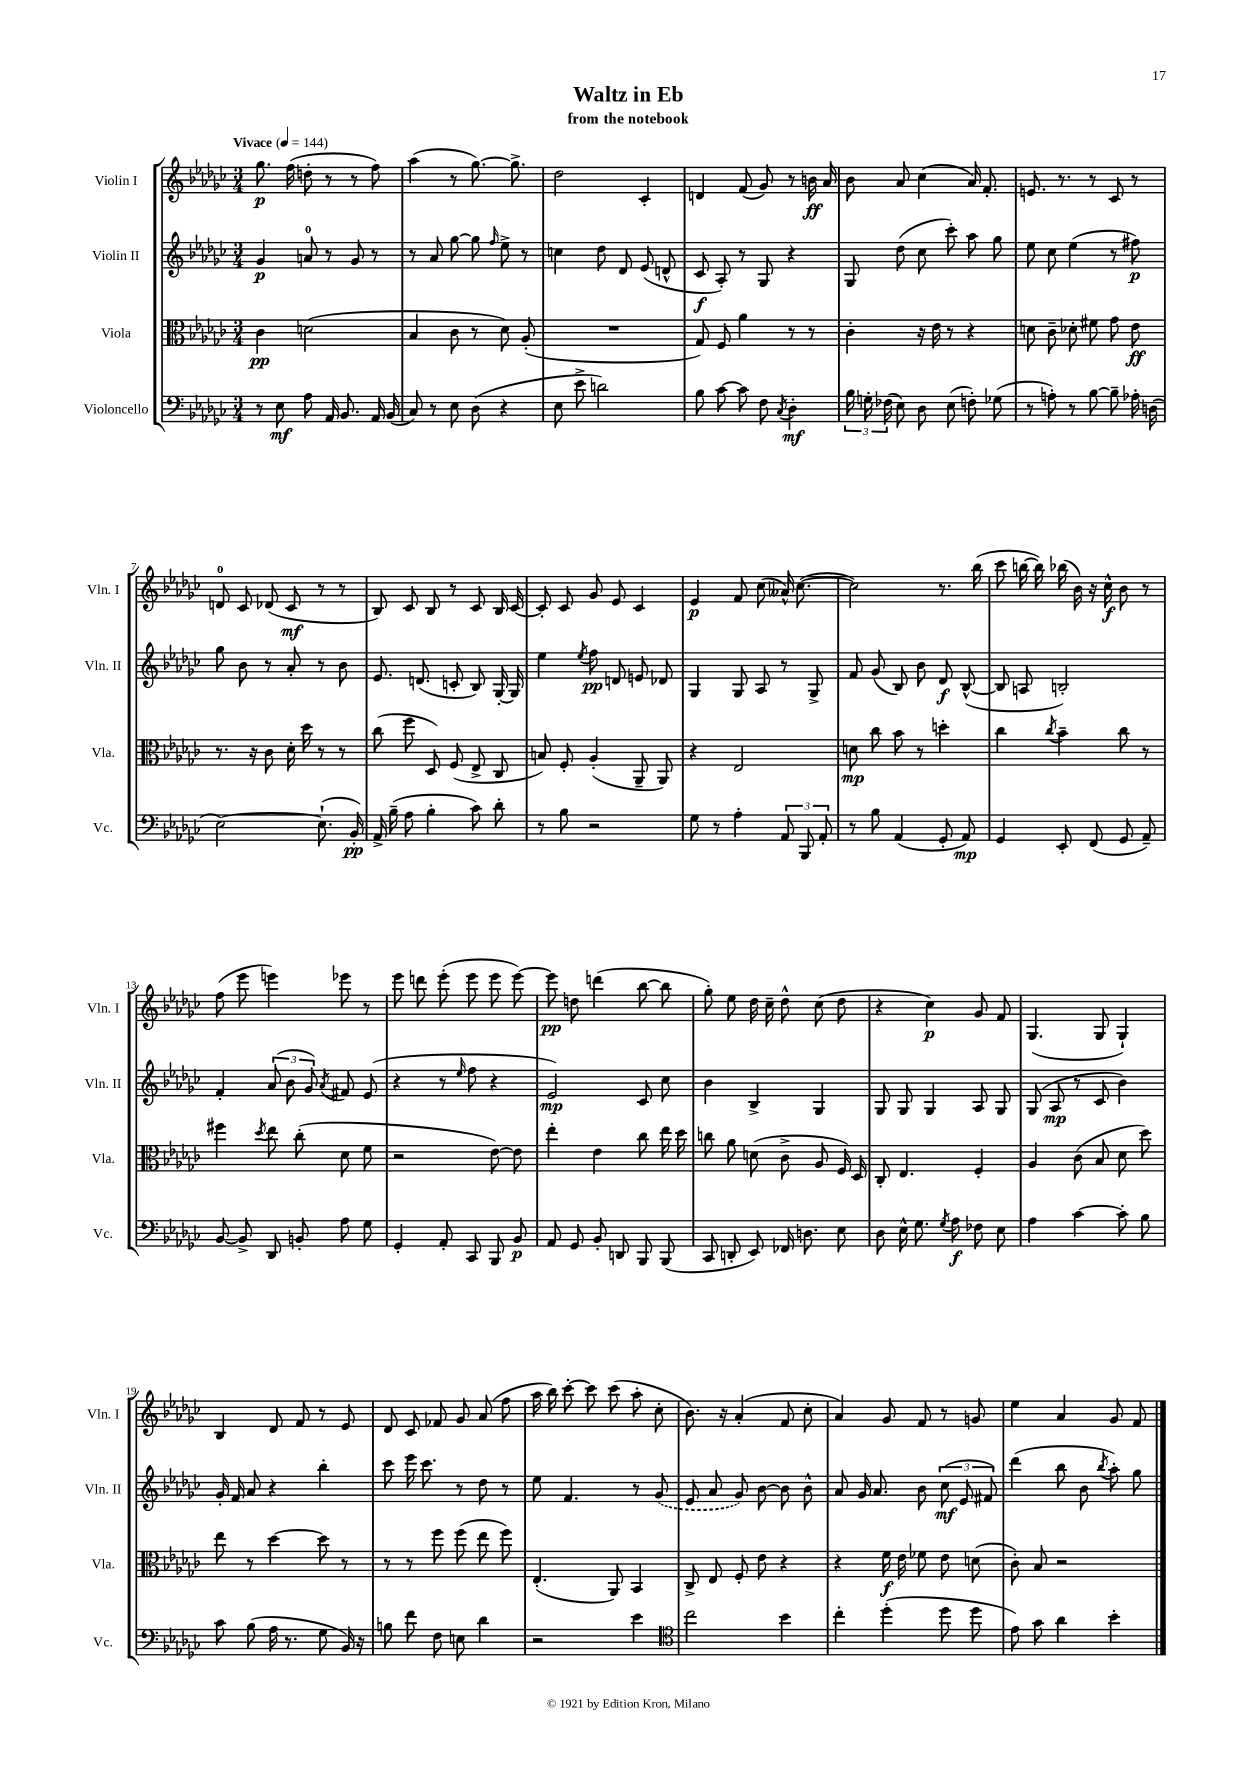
\header { title = "Waltz in Eb" subtitle = "from the notebook" }
<<
\new StaffGroup <<
\new Staff = "s0" \with { instrumentName = "Violin I" shortInstrumentName = "Vln. I" } {
    \clef treble \key ges \major \numericTimeSignature \time 3/4 \tempo "Vivace" 4 = 144
    \autoBeamOff ges''8.\p f''16( d''8-. r8 r8 f''8) |
    aes''4( r8 ges''8.~) ges''8.-> |
    des''2 ces'4-. |
    d'4 f'8( ges'8) r8 b'16\ff aes'16 |
    bes'8 aes'8 ces''4( aes'16) f'8.-. |
    e'8. r8. r8 ces'8 r8 |
    d'8-0 ces'8 des'8( ces'8\mf r8 r8 |
    bes8) ces'8 bes8 r8 ces'8 bes16 ces'16~ |
    ces'8-. ces'8 ges'8 ees'8 ces'4 |
    ees'4\p f'8 ces''8( aeses'16-^) ces''8.~( |
    ces''2) r8. bes''16( |
    ces'''8 b''16~ b''16) bes''16( bes'16) r16 ces''16-^\f bes'8 r8 |
    f''8( ees'''8 e'''4) ees'''8 r8 |
    ees'''8 d'''8 ees'''8-.( ees'''8 ees'''8 ees'''8~) |
    ees'''8\pp d''8 d'''4( bes''8~ bes''8 |
    ges''8-.) ees''8 des''16 ces''16-- des''8-^ ces''8( des''8 |
    r4 ces''4\p) ges'8 f'8 |
    ges4.( ges8 ges4-!) |
    bes4 des'8 f'8 r8 ees'8 |
    des'8 ces'8 fes'8 ges'8 aes'8( f''8 |
    aes''16 bes''16) ces'''8~-. ces'''8 ces'''8( aes''8-. ces''8-. |
    bes'8.) r16 aes'4-.( f'8 ces''8-. |
    aes'4) ges'8 f'8 r8 g'8 |
    ees''4 aes'4 ges'8 f'8 \bar "|." |
}
\new Staff = "s1" \with { instrumentName = "Violin II" shortInstrumentName = "Vln. II" } {
    \clef treble \key ges \major \numericTimeSignature \time 3/4
    \autoBeamOff ges'4\p a'8-0 r8 ges'8 r8 |
    r8 aes'8 ges''8~ ges''8 \grace { f''16 } ees''8-> r8 |
    c''4 des''8 des'8 ees'8( d'8-^ |
    ces'8\f aes8-.) r8 ges8 r4 |
    ges8 des''8( ces''8 ces'''8-.) aes''8 ges''8 |
    ees''8 ces''8 ees''4( r8 fis''8\p) |
    ges''8 bes'8 r8 aes'8-. r8 bes'8 |
    ees'8. d'8.( c'8-. bes8) ges16~-. ges16 |
    ees''4 \acciaccatura { ees''8 } f''8\pp d'8 e'8 des'8 |
    ges4 ges8 aes8 r8 ges8-> |
    f'8 ges'8( bes8) bes'8 des'8\f bes8~-^( |
    bes8 a8 b2-.) |
    f'4-. \tuplet 3/2 { aes'8( bes'8 ges'8) } \acciaccatura { aes'8 } fis'8 ees'8( |
    r4 r8 \grace { ees''16 } f''8 r4 |
    ees'2\mp) ces'8 ces''8 |
    bes'4 bes4-> ges4 |
    ges8 ges8 ges4 aes8 ges8 |
    ges8( aes8\mp r8 ces'8 bes'4) |
    ges'16-. f'16 aes'8 r4 bes''4-. |
    ces'''8 ees'''16 ces'''8. r8 des''8 r8 |
    ees''8 f'4. r8 \once \slurDashed ges'8( |
    ees'8 aes'8 ges'8) bes'8~ bes'8 bes'8-^ |
    aes'8 ges'16 aes'8. bes'8 \tuplet 3/2 { ces''8\mf( ees'8 fis'8) } |
    des'''4( bes''8 bes'8 \acciaccatura { bes''8 } aes''8-.) ges''8 \bar "|." |
}
\new Staff = "s2" \with { instrumentName = "Viola" shortInstrumentName = "Vla." } {
    \clef alto \key ges \major \numericTimeSignature \time 3/4
    \autoBeamOff ces'4\pp d'2( |
    bes4 ces'8 r8 des'8) aes8-.( |
    R2. |
    ges8) f8 aes'4 r8 r8 |
    ces'4-. r16 ees'16 r8 r4 |
    d'8 ces'8-- des'8-. fis'8 ges'8 ees'8\ff |
    r8. r16 ces'8 des'16-. des''16 r8 r8 |
    ces''8( f''8 des8) f8( ees8-> ces8 |
    b8) f8-. aes4-.( aes,8-- aes,8) |
    r4 ees2 |
    d'8\mp ces''8 bes'8 r8 d''4-. |
    ces''4 \acciaccatura { ces''8 } bes'4-- ces''8 r8 |
    fis''4 \acciaccatura { des''8 } ees''8 ces''8-.( des'8 f'8 |
    r2 ees'8~) ees'8 |
    ees''4-. ees'4 ces''8 ees''16 des''16 |
    c''8 aes'8 d'8( ces'8-> aes8 f16) des16 |
    ces8-. ees4. f4-. |
    aes4 ces'8( bes8 des'8 des''8) |
    ees''8 r8 des''4~ des''8 r8 |
    r8 r8 f''8 f''8( ees''8 f''8) |
    ees4.-.( aes,8) bes,4 |
    ces8-> ees8 f8-. ees'8 r4 |
    r4 f'16\f ees'16 fes'8 ees'8 d'8( |
    ces'8-.) bes8 r2 \bar "|." |
}
\new Staff = "s3" \with { instrumentName = "Violoncello" shortInstrumentName = "Vc." } {
    \clef bass \key ges \major \numericTimeSignature \time 3/4
    \autoBeamOff r8 ees8\mf aes8 aes,16 bes,8. aes,16 bes,16( |
    ces8) r8 ees8 des8( r4 |
    ees8 ees'8-> d'2) |
    bes8 ces'8~ ces'8 f8 \acciaccatura { ces8 } des4-.\mf |
    \tuplet 3/2 { bes16 g16-. fes16( } ees8) des8 ees8( f8-.) ges8( |
    r8 a8-.) r8 bes8~ bes8-- aes16-. d16( |
    ees2~) ees8.-!( bes,16-.\pp) |
    aes,16-> bes16--( aes8 bes4-. ces'8) des'8-. |
    r8 bes8 r2 |
    ges8 r8 aes4-. \tuplet 3/2 { aes,8 bes,,8 aes,8-. } |
    r8 bes8 aes,4( ges,8-. aes,8\mp) |
    ges,4 ees,8-. f,8( ges,8 aes,8--) |
    bes,8~ bes,8-> des,8 b,8-. aes8 ges8 |
    ges,4-. aes,8-. ces,8 bes,,8 bes,8\p |
    aes,8 ges,8 bes,8-. d,8 bes,,8 bes,,8( |
    ces,8 d,8-. ees,8) fes,16 d8. ees8 |
    des8 ees16-^ ges8. \acciaccatura { ges8 } aes8\f fes8 ees8 |
    aes4 ces'4~ ces'8-. bes8 |
    ces'8 bes8( aes16 r8. ges8 bes,16) r16 |
    b8 f'8 f8 e8 des'4 |
    r2 ees'4 |
    \clef tenor ces''2 bes'4 |
    ces''4-. des''4-.( des''8 des''8 |
    ees'8) ges'8 aes'4 bes'4-. \bar "|." |
}
>>
>>
